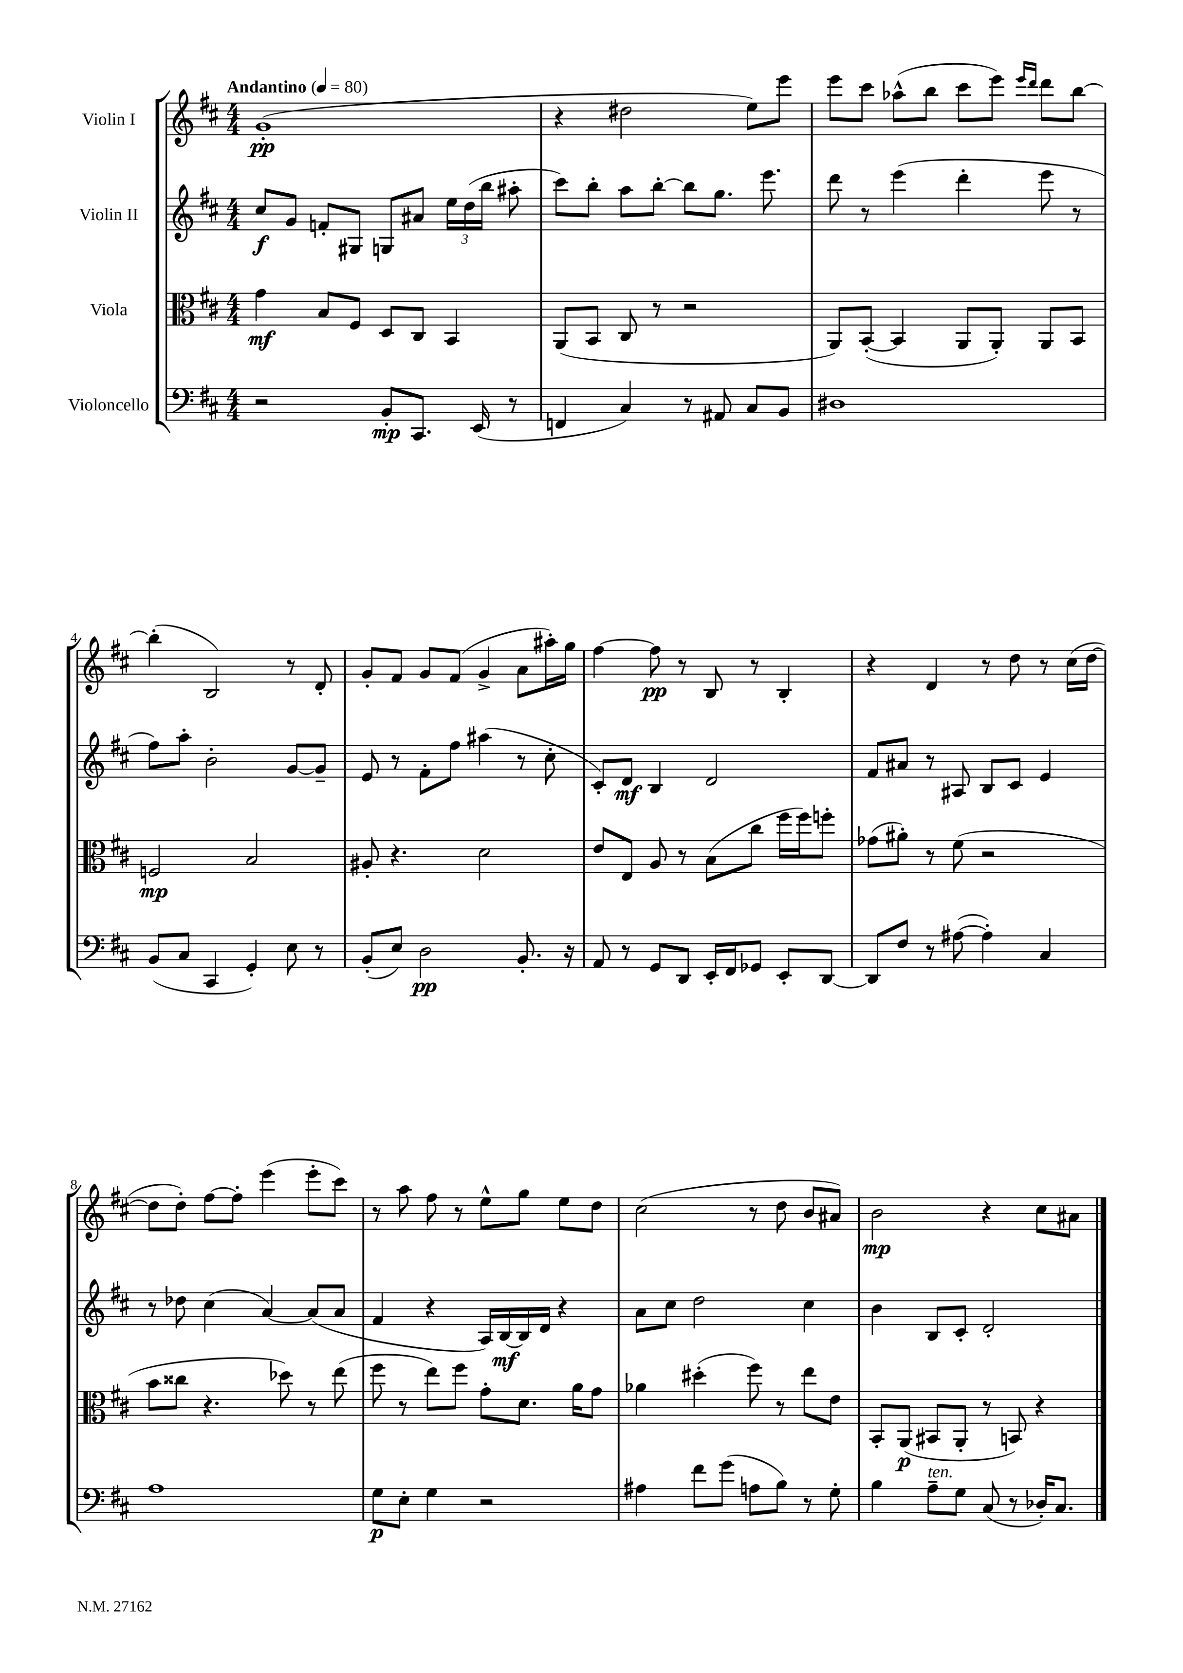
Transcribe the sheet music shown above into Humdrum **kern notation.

**kern	**kern	**kern	**kern
*staff4	*staff3	*staff2	*staff1
*clefF4	*clefC3	*clefG2	*clefG2
*k[f#c#]	*k[f#c#]	*k[f#c#]	*k[f#c#]
*M4/4	*M4/4	*M4/4	*M4/4
*MM80	*MM80	*MM80	*MM80
2r	4g	8cc#	(1g'
.	.	8g	.
.	8B	8f'	.
.	8F#	8G#	.
8BB'	8D	8G	.
8.CC#	8C#	8a#	.
.	4BB	24ee	.
.	.	(24dd	.
(16EE	.	.	.
.	.	24bb	.
8r	.	8aa#'	.
=	=	=	=
4FF	(8AA	8ccc#)	4r
.	8BB	8bb'	.
4C#)	8C#	8aa	2dd#
.	8r	[8bb'	.
8r	2r	8bb]	.
8AA#	.	8.gg	.
8C#	.	.	8ee)
.	.	8.eee	.
8BB	.	.	8eee
=	=	=	=
1D#	8AA)	8ddd	8eee
.	([8BB'	8r	8ccc#
.	4BB]	(4eee	(8aa-^^
.	.	.	8bb
.	8AA	4ddd'	8ccc#
.	8AA')	.	8eee)
.	.	.	16qqeee
.	.	.	16qqddd
.	8AA	8eee	8ddd
.	8BB	8r	[8bb
=	=	=	=
(8BB	2F	8ff#)	(4bb']
8C#	.	8aa'	.
4CC#	.	2b'	2B)
4GG')	2B	.	.
8E	.	[8g	8r
8r	.	8g~]	8d'
=	=	=	=
(8BB'	8A#'	8e	8g'
8E)	4.r	8r	8f#
2D	.	8f#'	8g
.	.	8ff#	(8f#
.	2d	(4aa#	4g^
8.BB'	.	8r	8a
.	.	8cc#'	16aa#')
16r	.	.	16gg
=	=	=	=
8AA	8e	8c#')	[4ff#
8r	8E	8d	.
8GG	8A	4B	8ff#]
8DD	8r	.	8r
16EE'	(8B	2d	8B
16FF#	.	.	.
8GG-	8cc#	.	8r
8EE'	16ff#	.	4B'
.	16ff#)	.	.
[8DD	8ff'	.	.
=	=	=	=
8DD]	(8g-	8f#	4r
8F#	8a#')	8a#	.
8r	8r	8r	4d
([8A#	(8f#	8A#	.
4A#'])	2r	8B	8r
.	.	8c#	8dd
4C#	.	4e	8r
.	.	.	(16cc#
.	.	.	[16dd
=	=	=	=
1A	8b	8r	8dd]
.	8cc##	8dd-	8dd')
.	4.r	(4cc#	[8ff#
.	.	.	8ff#']
.	.	[4a)	(4eee
.	8dd-)	.	.
.	8r	(8a]	8eee'
.	(8ee	8a	8ccc#)
=	=	=	=
8G	8ff#	4f#	8r
8E'	8r	.	8aa
4G	8ee)	4r	8ff#
.	8ff#	.	8r
2r	8g'	16A)	8ee^^
.	.	[16B	.
.	8.d	16B]	8gg
.	.	16d	.
.	.	4r	8ee
.	16a	.	.
.	8g	.	8dd
=	=	=	=
4A#	4a-	8a	(2cc#
.	.	8cc#	.
8f#	(4dd#'	2dd	.
(8g	.	.	.
8A	8ff#)	.	8r
8B)	8r	.	8dd
8r	8ee	4cc#	8b
8G'	8e	.	8a#)
=	=	=	=
4B	8BB'	4b	2b
.	(8AA	.	.
8A~	8BB#	8B	.
8G	8AA'	8c#'	.
(8C#	8r	2d'	4r
8r	8BB)	.	.
16D-')	4r	.	8cc#
8.C#	.	.	.
.	.	.	8a#
==	==	==	==
*-	*-	*-	*-
